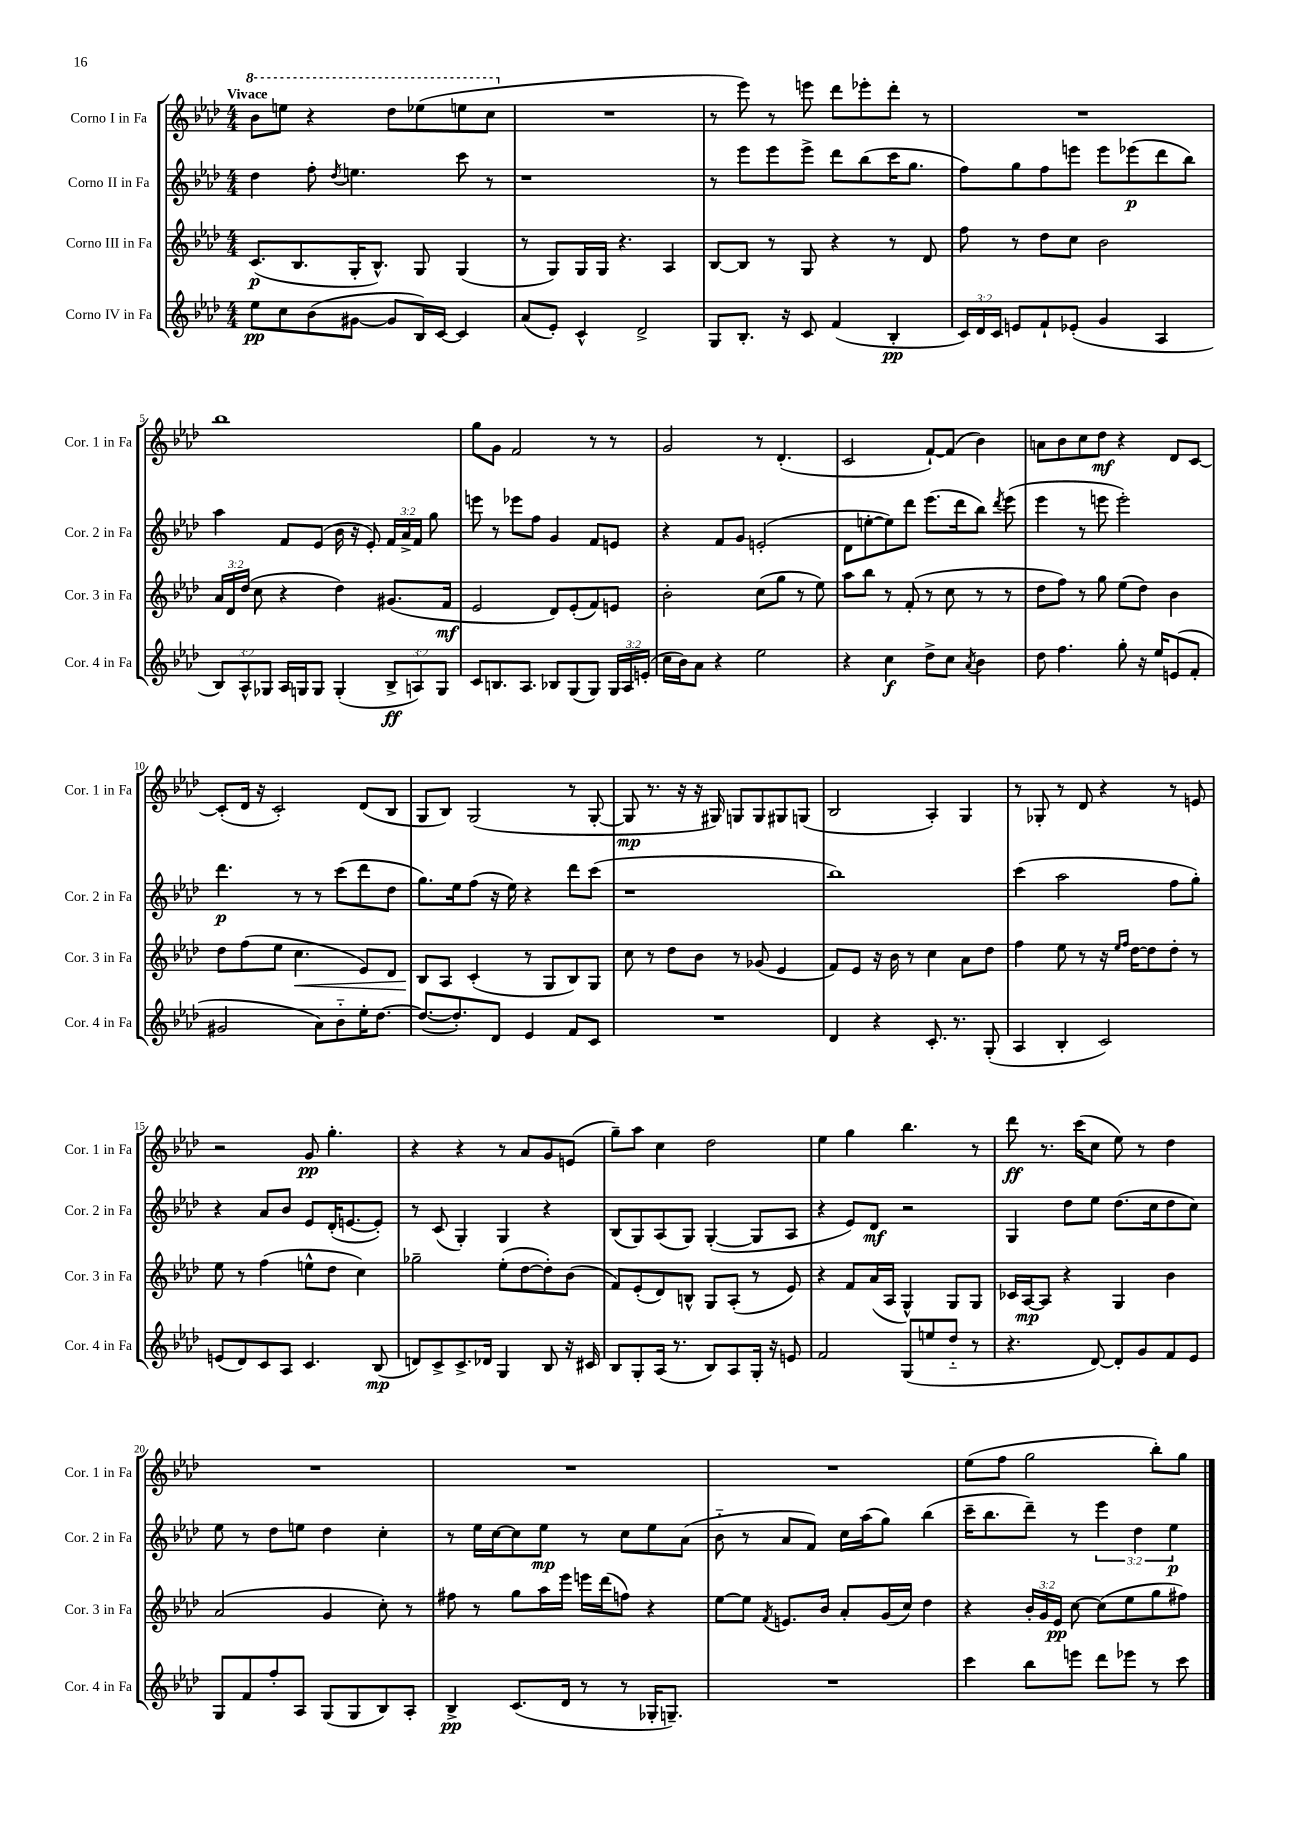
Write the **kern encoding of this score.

**kern	**kern	**kern	**kern
*staff4	*staff3	*staff2	*staff1
*clefG2	*clefG2	*clefG2	*clefG2
*k[b-e-a-d-]	*k[b-e-a-d-]	*k[b-e-a-d-]	*k[b-e-a-d-]
*M4/4	*M4/4	*M4/4	*M4/4
8ee-\L	(8.c/L	4dd-\	8bb-\L
8cc\	.	.	8eee\J
.	8.B-/	.	.
(8b-\	.	8ff'\	4r
.	.	8qdd-/	.
[8g#\J	16G'/K	4.ee\	.
.	8.B-^^/J)	.	.
8g#/]L	.	.	8ddd-\L
16B-/L)	8G/	.	(8eee-\
[16c/JJ	.	.	.
4c/]	(4G/	8ccc\	8eee\
.	.	8r	8ccc\J
=	=	=	=
(8a-/L	8r	1r	1r
8e-'/J)	8G/L)	.	.
4c^^/	16G/L	.	.
.	16G/JJ	.	.
.	4.r	.	.
2d-^/	.	.	.
.	4A-/	.	.
=	=	=	=
8G/L	[8B-/L	8r	8r
8.B-'/J	8B-/]J	8eee-\L	8eee-\)
.	8r	8eee-\	8r
16r	.	.	.
8c/	8G/	8eee-^\J	8eee\
(4f/	4r	8ddd-\L	8ddd-\L
.	.	(8bb-\	8eee-'\
4B-'/	8r	16ccc\K	8ddd-'\J
.	.	8.gg\J	.
.	8d-/	.	8r
=	=	=	=
24c/LL)	8ff\	8ff\L)	1r
24d-/	.	.	.
24c/JJ	.	.	.
8e/L	8r	8gg\	.
8f`/	8dd-\L	8ff\	.
(8e-'/J	8cc\J	8eee\J	.
4g/	2b-\	8eee\L	.
.	.	(8eee-\	.
4A-/	.	8ddd-\	.
.	.	8bb-\J)	.
=	=	=	=
12B-/L)	24a-/LL	4aa-\	1bb-
.	24d-/	.	.
12A-^^/	(24dd-/JJ	.	.
.	8cc\	.	.
12G-/J	.	.	.
16A-/LL	4r	8f/L	.
16G/J	.	.	.
8G/J	.	(8e-/J	.
(4G'/	4dd-\)	16b-\	.
.	.	16r	.
.	.	8e-'/)	.
12B-^/L	(8.g#/L	24f/LL	.
.	.	24a-^/	.
12A/)	.	24f/JJ	.
.	.	8gg\	.
12G/J	.	.	.
.	16f/Jk	.	.
=	=	=	=
8c/L	2e-/	8eee\	8gg\L
8.B/	.	8r	8g\J
.	.	8eee-\L	2f/
8.A-/J	.	.	.
.	.	8ff\J	.
8B-/L	8d-/L)	4g/	.
(8G/	(8e-'/	.	.
8G/J)	8f/)	8f/L	8r
24G/LL	8e/J	8e/J	8r
24A-/	.	.	.
(24e'/JJ	.	.	.
=	=	=	=
16cc\LL	2b-'\	4r	2g/
16b-\J)	.	.	.
8a-\J	.	.	.
4r	.	8f/L	.
.	.	8g/J	.
2ee-\	(8cc\L	(2e'/	8r
.	8gg\J	.	(4.d-'/
.	8r	.	.
.	8ee-\)	.	.
=	=	=	=
4r	8aa-\L	8d-\L	2c/
.	8bb-\J	[8ee'\	.
4cc\	8r	8ee\])	.
.	(8f'/	8ddd-\J	.
8dd-^\L	8r	(8.eee-\L	[8f`/L)
8cc\J	8cc\	.	(8f/]J
.	.	16ddd-\k	.
8qa-/	.	.	.
4b-\	8r	8bb-\J)	4b-\)
.	.	8qddd-/	.
.	8r	(8eee-\	.
=	=	=	=
8dd-\	8dd-\L	4eee-\	8a\L
4.ff\	8ff\J)	.	8b-\
.	8r	8r	8cc\
.	8gg\	8eee\	8dd-\J
8gg'\	(8ee-\L	2eee'\)	4r
16r	8dd-\J)	.	.
16ee-/LK	.	.	.
(8e/	4b-\	.	8d-/L
8f'/J	.	.	[8c/J
=	=	=	=
2g#/	8dd-\L	4.ddd-\	(8c'/]L
.	(8ff\	.	16d-/Jk
.	.	.	16r
.	8ee-\J	.	2c'/)
.	4.cc\	8r	.
8a-\L)	.	8r	.
8b-'~\	.	(8ccc\L	.
16ee-'\K	8e-/L)	8ddd-\	(8d-/L
[8.dd-\J	.	.	.
.	8d-/J	8dd-\J	8B-/J
=	=	=	=
(8.dd-/_L	8B-/L	8.gg\L)	8G/L
.	8A-/J	.	8B-/J)
8.dd-'/])	.	16ee-\k	.
.	(4c'/	(8ff\J	(2G/
8d-/J	.	16r	.
.	.	16ee-\)	.
4e-/	8r	4r	.
.	8G/L	.	.
8f/L	8B-/)	8ddd-\L	8r
8c/J	8G/J	(8ccc\J	[8G'/
=	=	=	=
1r	8cc\	1r	8G/]
.	8r	.	8.r
.	8dd-\L	.	.
.	.	.	16r
.	8b-\J	.	16r
.	.	.	16G#/)
.	8r	.	8G/L
.	(8g-/	.	8G/
.	4e-/	.	8G#/
.	.	.	(8G/J
=	=	=	=
4d-/	8f/L)	1bb-)	2B-/
.	8e-/J	.	.
4r	16r	.	.
.	16b-\	.	.
.	8r	.	.
8.c'/	4cc\	.	4A-'/)
8.r	.	.	.
.	8a-\L	.	4G/
(8G'/	8dd-\J	.	.
=	=	=	=
4A-/	4ff\	(4ccc\	8r
.	.	.	8G-'/
4B-'/	8ee-\	2aa-\	8r
.	8r	.	8d-/
2c/)	16r	.	4r
.	16qqee-/LL	.	.
.	16qqff/JJ	.	.
.	[16dd-\LK	.	.
.	8dd-\]	.	.
.	8dd-'\J	8ff\L	8r
.	8r	8gg'\J)	8e/
=	=	=	=
(8e/L	8ee-\	4r	2r
8d-/)	8r	.	.
8c/	(4ff\	8a-/L	.
8A-/J	.	8b-/J	.
4.c/	8ee^^\L	8e-/L	8g/
.	8dd-\J	(16d-'/K	4.gg'\
.	.	[8.e/	.
.	4cc\)	.	.
(8B-/	.	8e'/]J)	.
=	=	=	=
8d/L)	2gg-~\	8r	4r
8c^/	.	(8c/	.
8.c^/	.	4G'/)	4r
16d-/Jk	.	.	.
4G/	(8ee-'\L	4G/	8r
.	[8dd-\	.	8a-/L
8B-/	8dd-'\])	4r	8g/
16r	(8b-\J	.	(8e/J
16c#/	.	.	.
=	=	=	=
8B-/L	8f/L)	(8B-/L	8gg~\L)
8G'/	(8e-'/	8G/)	8aa-\J
(16A-/Jk	8d-/)	(8A-/	4cc\
8.r	.	.	.
.	8B^^/J	8G/J)	.
8B-/L)	8G/L	([4G'/	2dd-\
8A-/	(8A-'/J	.	.
16G'/Jk	8r	8G/]L	.
16r	.	.	.
8e/	8e-/)	8A-/J	.
=	=	=	=
2f/	4r	4r	4ee-\
.	8f/L	8e-/L)	4gg\
.	(16a-/L	8d-/J	.
.	16A-/JJ	.	.
(8G/L	4G^^/)	2r	4.bb-\
8ee/	.	.	.
8dd-'~/J	8G/L	.	.
8r	8G/J	.	8r
=	=	=	=
4.r	16c-/LL	4G/	8ddd-\
.	[16A-/J	.	.
.	8A-/]J	.	8.r
.	4r	8dd-\L	.
.	.	.	(16ccc\LK
[8d-/)	.	8ee-\J	8cc\J
8d-'/]L	4G/	(8.dd-\L	8ee-\)
8g/	.	.	8r
.	.	16cc\k	.
8f/	4b-\	8dd-\	4dd-\
8e-/J	.	8cc\J)	.
=	=	=	=
8G/L	(2a-/	8ee-\	1r
8f/	.	8r	.
8ff'/	.	8dd-\L	.
8A-/J	.	8ee\J	.
(8G/L	4g/	4dd-\	.
8G/	.	.	.
8B-/)	8cc'\)	4cc'\	.
8A-'/J	8r	.	.
=	=	=	=
4B-^/	8ff#\	8r	1r
.	8r	16ee-\LL	.
.	.	[16cc\J	.
(8.c/L	8gg\L	8cc\]	.
.	16aa-\L	8ee-\J	.
16d-/Jk	16eee-\JJ	.	.
8r	16eee\LL	8r	.
.	(16ddd-\J	.	.
8r	8ff\J)	8cc\L	.
16G-'/LK	4r	8ee-\	.
8.G~/J)	.	.	.
.	.	(8a-\J	.
=	=	=	=
1r	[8ee-\L	8b-'~\	1r
.	8ee-\]J	8r	.
.	8qf/	.	.
.	8.e/L	8a-/L	.
.	.	8f/J)	.
.	16b-/Jk	.	.
.	8a-'/L	16cc\LL	.
.	.	(16aa-\J	.
.	(16g/L	8gg\J)	.
.	16cc/JJ)	.	.
.	4dd-\	(4bb-\	.
=	=	=	=
4ccc\	4r	16ccc~\LK	(8ee-\L
.	.	8.bb-\	.
.	.	.	8ff\J
8bb-\L	24b-'/LL	8ddd-~\J)	2gg\
.	24g/	.	.
.	24e-/JJ	.	.
8eee\J	[8cc\	8r	.
8ddd-\L	(8cc\]L	6eee-\	.
8eee-\J	8ee-\	.	.
.	.	6dd-\	.
8r	8gg\	.	8bb-'\L)
.	.	6ee-\	.
8ccc\	8ff#\J)	.	8gg\J
==	==	==	==
*-	*-	*-	*-
